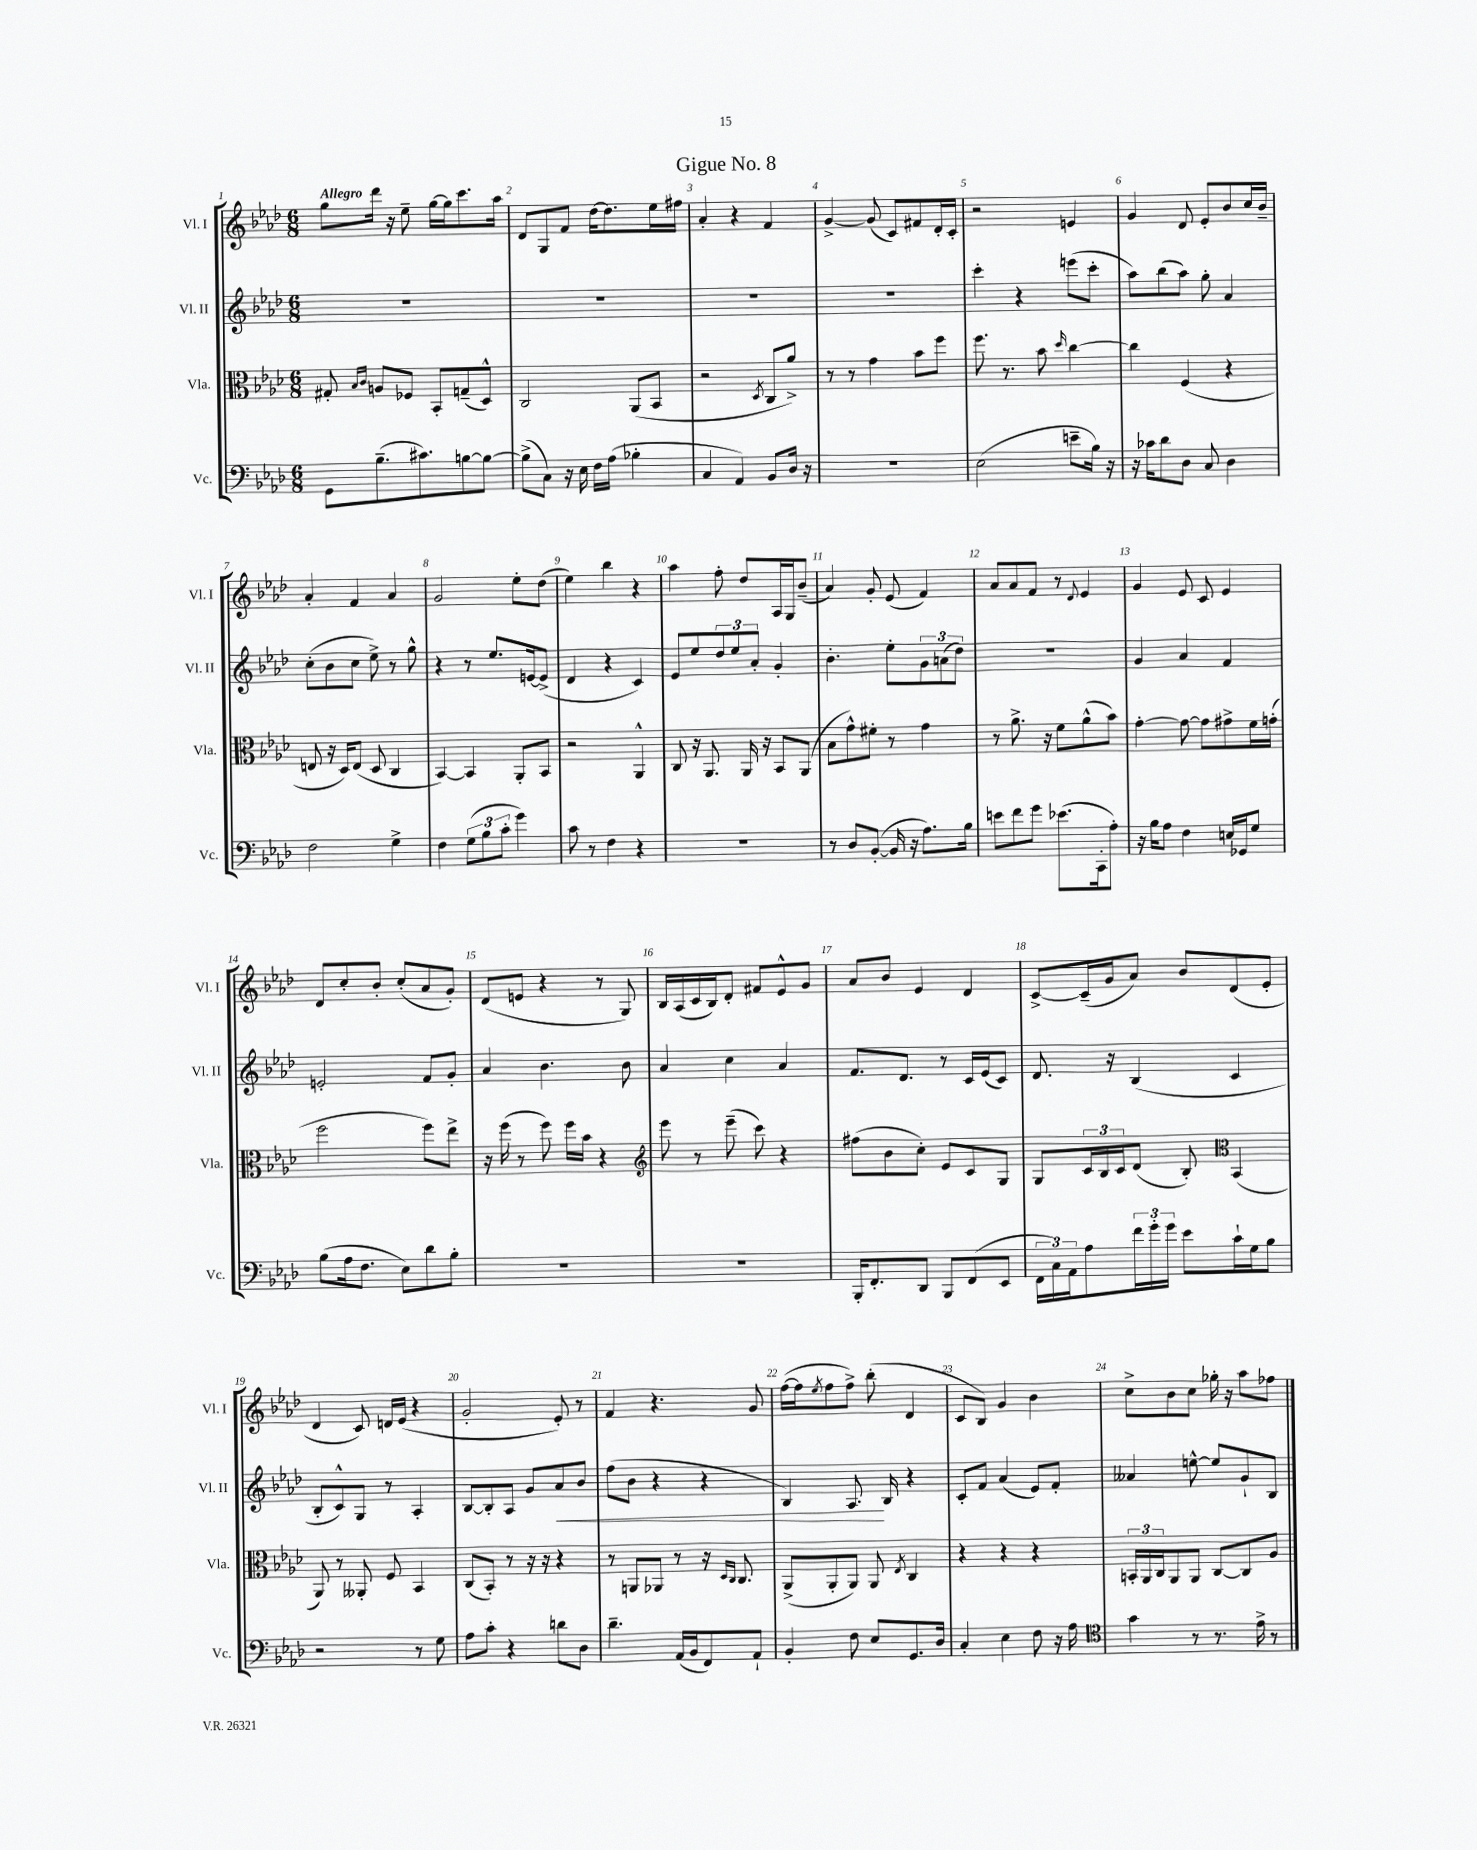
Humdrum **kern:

**kern	**kern	**kern	**kern
*staff4	*staff3	*staff2	*staff1
*clefF4	*clefC3	*clefG2	*clefG2
*k[b-e-a-d-]	*k[b-e-a-d-]	*k[b-e-a-d-]	*k[b-e-a-d-]
*M6/8	*M6/8	*M6/8	*M6/8
8GG	8G#'	2.r	8gg
.	16qqB-	.	.
.	16qqc	.	.
(8.B-~	8A	.	16ddd-
.	.	.	16r
.	8F-	.	8ee-~
8.c#)	.	.	.
.	8BB-'	.	[16gg
.	.	.	16gg]
[8B	(8G~	.	8.ccc
8B_	8D-^^)	.	.
.	.	.	16aa-
=	=	=	=
(8B^]	2C	2.r	8d-
8C)	.	.	8G
16r	.	.	8f
16E-	.	.	.
16F	.	.	[16dd-
(16A-	.	.	8.dd-]
4B-'	(8AA-	.	.
.	8BB-	.	16ee-
.	.	.	16ff#
=	=	=	=
4C	2r	2.r	4a-'
4AA-)	.	.	4r
.	8qD-	.	.
8BB-	8C	.	4f
16D-	8a-^)	.	.
16r	.	.	.
=	=	=	=
2.r	8r	2.r	[4g^
.	8r	.	.
.	4g	.	(8g]
.	.	.	8c)
.	8b-	.	8f#
.	8ff	.	16d-'
.	.	.	16c'
=	=	=	=
(2E-	8.ff	4ccc'	2r
.	8.r	.	.
.	.	4r	.
.	8b-	.	.
.	16qqdd-	.	.
8e~	[4cc	(8eee	4e
16B-)	.	8ccc'	.
16r	.	.	.
=	=	=	=
16r	4cc]	8aa-)	4g
16c-	.	.	.
8d-	.	(8bb-	.
8D-	(4F	8aa-)	8d-
8C	.	8gg'	8e-'
4D-	4r	4a-	8b-
.	.	.	16cc
.	.	.	16b-~
=	=	=	=
2F	8E	(8cc'	4a-'
.	16r	8b-	.
.	16D-)	.	.
.	(8E	8cc	4f
.	8D-	8ee-^)	.
4G^	4C	8r	4a-
.	.	8gg^^	.
=	=	=	=
4F	[4BB-)	4r	2g
(12G	4BB-]	8r	.
12B-	.	.	.
.	.	8.ee-	.
12c'	.	.	.
4g)	8AA-'	.	8ee-'
.	.	[16e	.
.	8BB-	(8e^]	(8dd-
=	=	=	=
8c	2r	4d-	4ee-)
8r	.	.	.
4F	.	4r	4bb-
4r	4AA-^^	4c)	4r
=	=	=	=
2.r	8C	8e-	4aa-
.	16r	8ee-	.
.	8.AA-	.	.
.	.	12dd-	8ff'
.	.	12ee-	.
.	16AA-	.	8dd-
.	.	12a-'	.
.	16r	.	.
.	8BB-	4g'	16A-
.	.	.	16G
.	(8AA-	.	(8b-~
=	=	=	=
8r	8B-	4.b-'	4a-)
8D-	8g^^)	.	.
([8BB-'	8f#'	.	8g'
16BB-]	8r	8ee-'	(8e-
16r	.	.	.
8.A-)	4g	12g	4f)
.	.	(12a	.
.	.	12dd-)	.
16B-	.	.	.
=	=	=	=
8e	8r	2.r	8a-
8f	8.a-^	.	8a-
8g	.	.	8f
.	16r	.	.
(8.e-	8f	.	8r
.	.	.	8qqd-
.	(8a-^^	.	4e-
16CC'	.	.	.
8A-')	8b-)	.	.
=	=	=	=
16r	[4g'	4g	4g
16B-	.	.	.
8A-	.	.	.
4F	8g_	4a-	8e-
.	8g]	.	8c
16E	8g#^	4f	4e-
16GG-	.	.	.
8G	16f	.	.
.	(16g'	.	.
=	=	=	=
(8B-	2ff	2e'	8d-
16A-	.	.	8cc'
8.F	.	.	.
.	.	.	8b-'
8E-)	.	.	(8cc'
8d-	8ff)	8f	8a-
8B-'	8ee-^	8g'	8g')
=	=	=	=
2.r	16r	4a-	(8d-
.	(16ff	.	.
.	8r	.	8e
.	8ff)	4.b-	4r
.	16ff	.	.
.	16b-	.	.
.	4r	.	8r
.	.	8b-	8G)
=	=	=	=
*	*clefG2	*	*
2.r	8eee-	4a-	16B-
.	.	.	(16A-
.	8r	.	16c
.	.	.	16B-)
.	(8eee-~	4cc	8d-'
.	8ccc)	.	8f#
.	4r	4a-	8e-^^
.	.	.	8g
=	=	=	=
16BBB-'	(8ff#	8.f	8a-
8.FF'	.	.	.
.	8b-	.	8b-
.	.	8.d-	.
8DD-	8cc')	.	4e-
8BBB-	8e-	8r	.
(8FF	8c	16c	4d-
.	.	(16e-	.
8EE-	8G	8c)	.
=	=	=	=
24FF	8G	8.d-	[8c^
24C)	.	.	.
24AA-	.	.	.
8A-	24c	.	(16c~]
.	24B-	.	.
.	.	16r	16g
.	24c	.	.
24f	(8d-	(4B-	8a-)
24g'	.	.	.
24g	.	.	.
8e-	8B-')	.	8b-
*	*clefC3	*	*
16c`	(4BB-	4c	(8d-
16G	.	.	.
8B-	.	.	8e-'
=	=	=	=
2r	8AA-)	8B-'	4d-
.	8r	8c^^)	.
.	8AA--'	8G	8c)
.	8F	8r	16d
.	.	.	(16e-
8r	4BB-	4A-'	4r
8G	.	.	.
=	=	=	=
8A-	(8C	[8B-	2g'
8c'	8BB-')	8B-']	.
4r	8r	8A-	.
.	16r	8g	.
.	16r	.	.
8d	4r	8a-	8e-')
8D-	.	8b-	8r
=	=	=	=
4.d-~	8r	(8ff	4f
.	8AA	8b-	.
.	8AA-	4r	4.r
(16AA-	8r	.	.
16BB-	.	.	.
8FF)	16r	4r	.
.	16qqD-	.	.
.	16qqC	.	.
.	8.C	.	.
8AA-`	.	.	8g
=	=	=	=
4BB-'	(8AA-^	4B-)	([16ff
.	.	.	16ff]
.	.	.	8qee-
.	8AA-'	.	8ff
8F	8AA-)	8.A-	8ff^)
8E-	8AA-	.	(8bb-'
.	.	16B-	.
.	8qE-	.	.
8.GG	4C	4r	4d-
16D-	.	.	.
=	=	=	=
4C'	4r	8c'	8c
.	.	8f	8B-)
4E-	4r	(4a-	4g
8F	4r	8e-)	4b-
16r	.	8f'	.
16A-	.	.	.
=	=	=	=
*clefC4	*	*	*
4g	24BB'	4a--	8cc^
.	24AA-	.	.
.	24C	.	.
.	8AA-	.	8b-
8r	8AA-	[8ee^^	8cc
8.r	[8C	8ee]	16gg-'
.	.	.	16r
.	8C]	8g`	8aa-
16e-^	.	.	.
8r	8A-	8B-	8ff-
==	==	==	==
*-	*-	*-	*-
